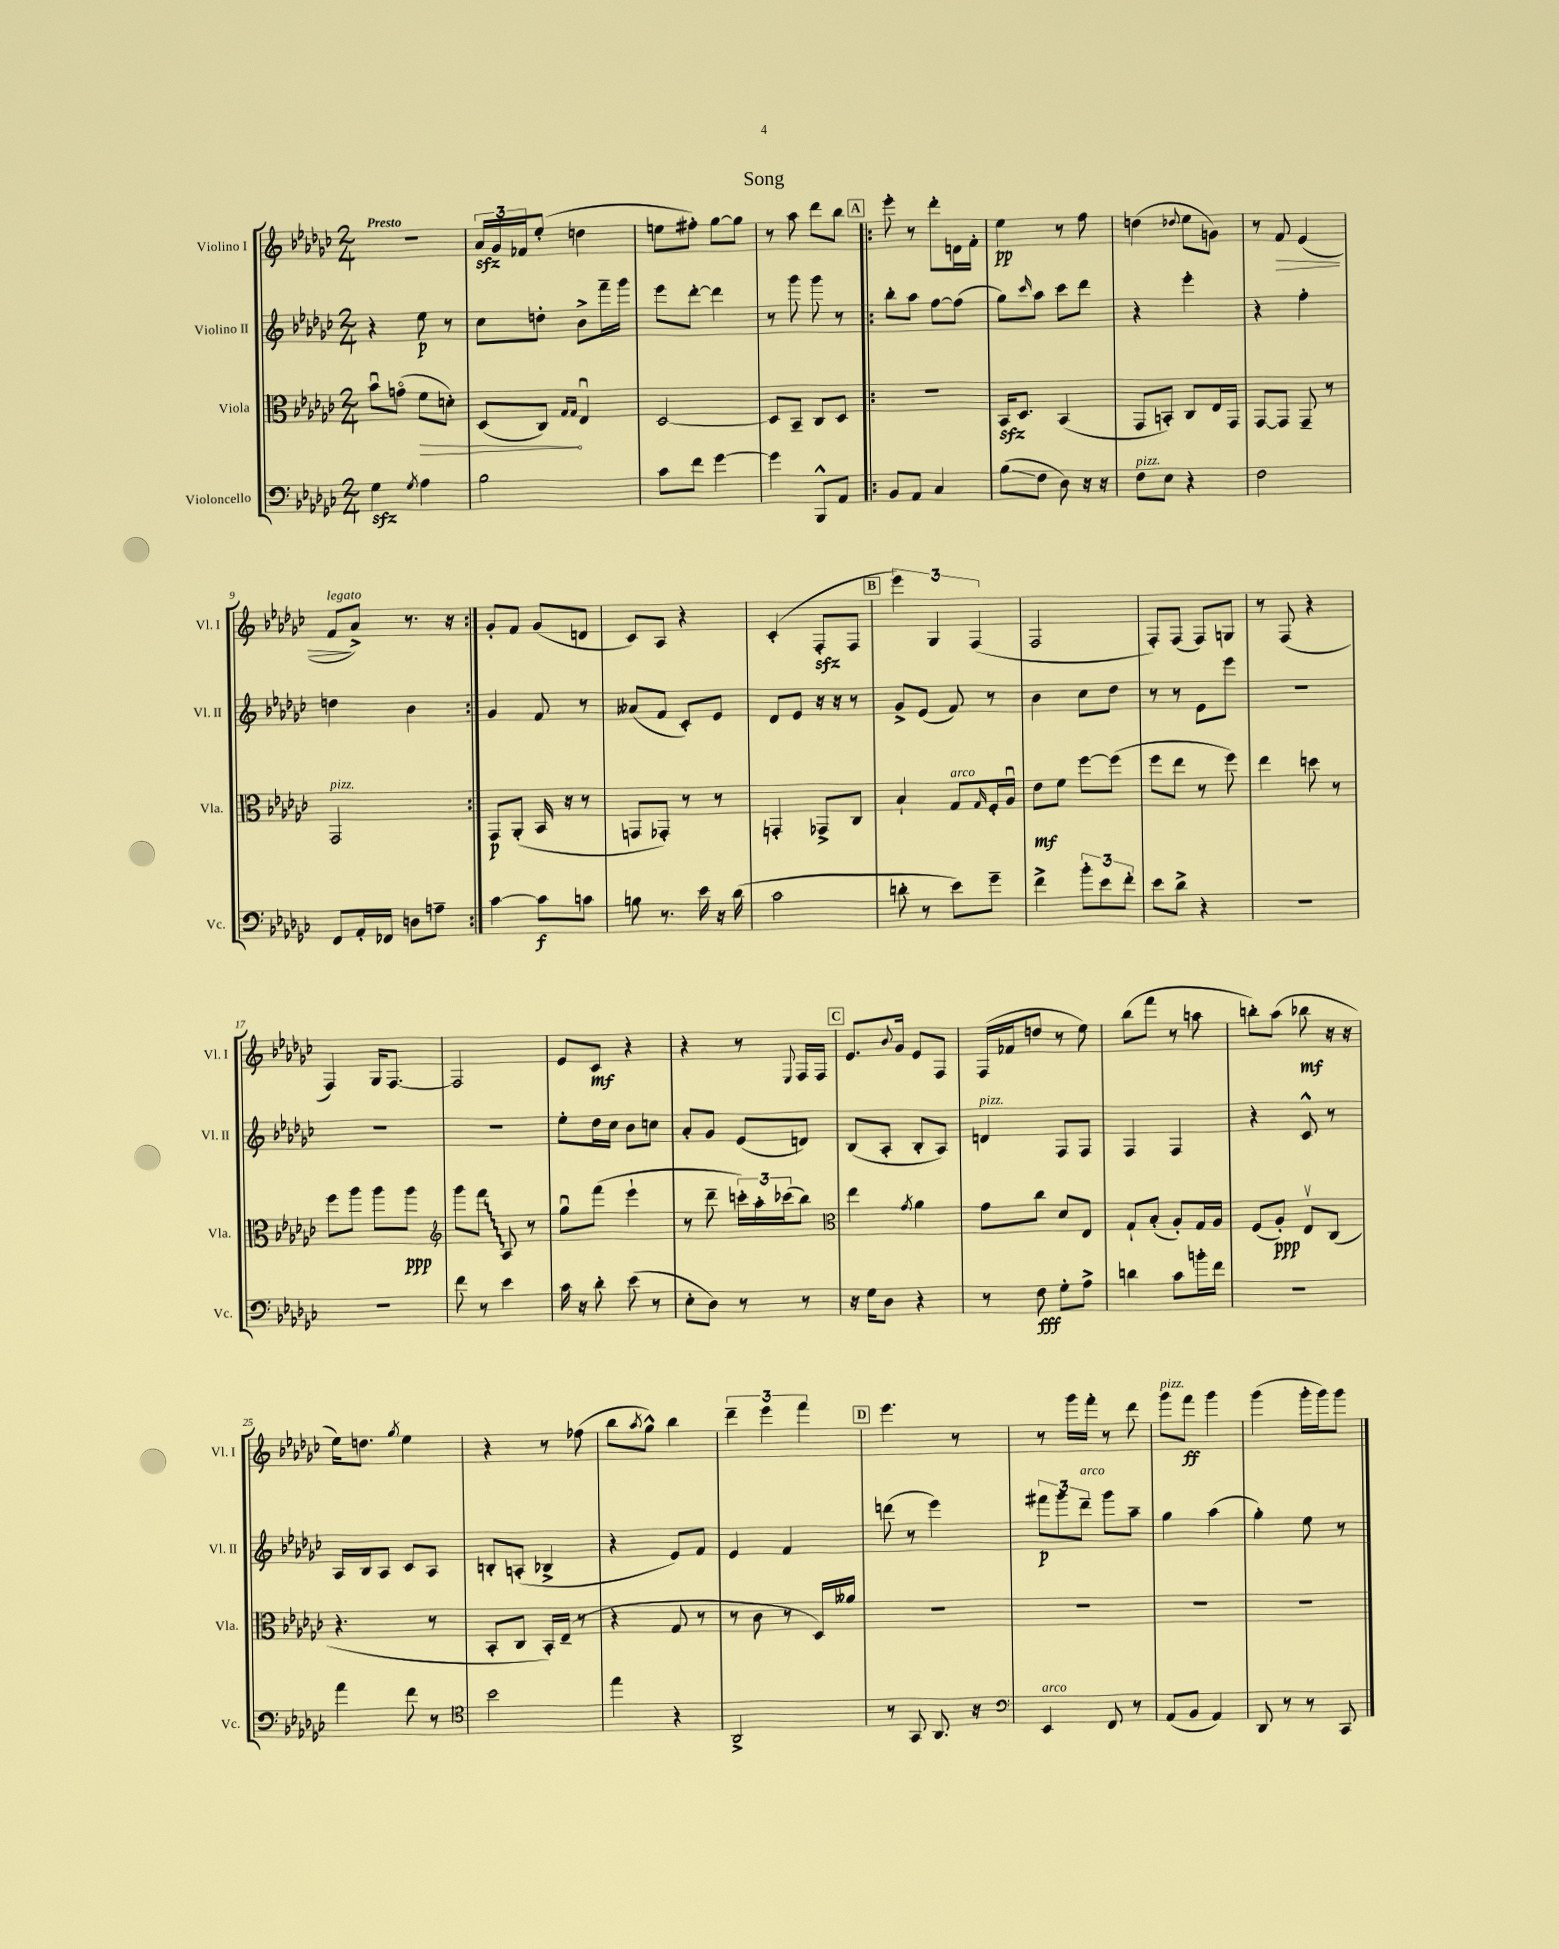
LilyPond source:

\header { title = "Song" }
<<
\new StaffGroup <<
\new Staff = "s0" \with { instrumentName = "Violino I" shortInstrumentName = "Vl. I" } {
    \clef treble \key ges \major \numericTimeSignature \time 2/4 \tempo "Presto"
    r2 |
    \tuplet 3/2 { aes'16\sfz ges'16 fes'16 } ees''8-.( d''4 |
    e''8 fis''8-.) ges''8~ ges''8 |
    r8 aes''8 des'''8 bes''8 |
    \repeat volta 2 { \mark \markup { \box "A" } ees'''8-. r8 des'''8-. d'16 f'16-. |
    ees''4\pp r8 f''8 |
    d''4( \appoggiatura { des''8 } ees''8 g'8) |
    r8 f'8\> ees'4( |
    f'8\!^\markup { \italic "legato" } aes'8->) r8. r16 | }
    ges'8-. f'8 ges'8( d'8 |
    ces'8) aes8 r4 |
    ces'4-.( f8-.\sfz f8 |
    \mark \markup { \box "B" } \tuplet 3/2 { ees'''4) ges4 f4( } |
    f2 |
    f8-.) f8( f8) g8 |
    r8 f8( r4 |
    f4) ges16 f8.~ |
    f2 |
    ees'8 ces'8\mf r4 |
    r4 r8 \appoggiatura { ees8 } f16 f16 |
    \mark \markup { \box "C" } ees'8. \appoggiatura { bes'8 } ges'16 ees'8 f8 |
    f16( fes'16 d''8 r8 ees''8) |
    bes''8( f'''8 r8 a''8 |
    b''8-.) aes''8( bes''8\mf r16 r16 |
    ees''16) d''8. \acciaccatura { ges''8 } ees''4 |
    r4 r8 fes''8( |
    bes''8 \acciaccatura { aes''8 } ges''8-^) bes''4 |
    \tuplet 3/2 { des'''4-- ees'''4 f'''4 } |
    \mark \markup { \box "D" } ees'''4. r8 |
    r8 ges'''16 f'''16-. r8 des'''8 |
    ges'''8^\markup { \italic "pizz." } f'''8\ff ges'''4 |
    ges'''4( ges'''16-. ges'''16) ges'''8 \bar "|." |
}
\new Staff = "s1" \with { instrumentName = "Violino II" shortInstrumentName = "Vl. II" } {
    \clef treble \key ges \major \numericTimeSignature \time 2/4
    r4 ees''8\p r8 |
    ces''8 d''8-. bes'8-> f'''16-- ges'''16 |
    ees'''8 des'''8~-. des'''4 |
    r8 ges'''8 ges'''8 r8 |
    \repeat volta 2 { \mark \markup { \box "A" } bes''8-. aes''8 f''8~ f''8( |
    ges''8) \grace { ces'''16 } aes''8 ces'''8 des'''8 |
    r4 ees'''4-. |
    r4 f''4-. |
    d''4 bes'4 | }
    ges'4 f'8 r8 |
    aeses'8( f'8 ces'8-.) ees'8 |
    des'8 ees'8 r16 r16 r8 |
    \mark \markup { \box "B" } ges'8-> ees'8( f'8) r8 |
    bes'4 ces''8 des''8 |
    r8 r8 ees'8 ees'''8 |
    R2 |
    R2 |
    R2 |
    ees''8-. des''16 ces''16 bes'8 c''8 |
    aes'8-. ges'8 ees'8( d'8) |
    \mark \markup { \box "C" } bes8( aes8-. bes8-. aes8) |
    d'4^\markup { \italic "pizz." } f8 f8 |
    f4 f4 |
    r4 ces'8-^ r8 |
    aes16 bes16 aes8 ces'8 aes8 |
    b8-. a8-.( bes4-> |
    r4 ees'8) f'8 |
    ees'4 f'4 |
    \mark \markup { \box "D" } d'''8( r8 ees'''4) |
    \tuplet 3/2 { fis'''8\p ges'''8 des'''8--^\markup { \italic "arco" } } ges'''8 aes''8-- |
    ges''4 aes''4( |
    ges''4-.) ees''8 r8 \bar "|." |
}
\new Staff = "s2" \with { instrumentName = "Viola" shortInstrumentName = "Vla." } {
    \clef alto \key ges \major \numericTimeSignature \time 2/4
    bes'8\downbow g'8\flageolet( \once \override Hairpin.circled-tip = ##t f'8\> d'8-.) |
    des8( ces8\!) \grace { ges16 ges16 } ees4\downbow |
    des2~ |
    des8 bes,8-- ces8 des8 |
    \repeat volta 2 { \mark \markup { \box "A" } r2 |
    bes,16\sfz des8. bes,4( |
    ges,8 b,8-.) ces8 ees16 ges,16 |
    ges,8~ ges,8 ges,8-- r8 |
    ges,2^\markup { \italic "pizz." } | }
    ges,8\p aes,8-.( bes,16 r16 r8 |
    g,8 ges,8-.) r8 r8 |
    g,4-. ges,8-> ces8 |
    \mark \markup { \box "B" } bes4-! ges8^\markup { \italic "arco" } \grace { ges16 } f16-. aes16\downbow |
    ees'8\mf f'8 f''8~ f''8( |
    f''8 ees''8 r8 f''8) |
    ees''4 d''8 r8 |
    f''8 aes''8 aes''8 aes''8\ppp |
    \clef treble ges'''8 \once \override Glissando.style = #'zigzag f'''8\glissando aes8 r8 |
    ges''8\downbow f'''8( ees'''4-! |
    r8 des'''8-- \tuplet 3/2 { c'''16-.) aes''16-. ces'''16( } bes''8) |
    \mark \markup { \box "C" } \clef alto ees''4 \acciaccatura { ges'8 } aes'4 |
    ges'8 ces''8 des'8 ees8 |
    ges8-! bes8-.( aes8-.) ges16 aes16 |
    f8( aes8-.\ppp) ees8\upbow ces8( |
    r4. r8 |
    bes,8-. ces8 bes,16-.) ees16--( r8 |
    r4 ges8 r8 |
    r8 ces'8 r8 des16) aeses'16 |
    \mark \markup { \box "D" } R2 |
    R2 |
    R2 |
    R2 \bar "|." |
}
\new Staff = "s3" \with { instrumentName = "Violoncello" shortInstrumentName = "Vc." } {
    \clef bass \key ges \major \numericTimeSignature \time 2/4
    ges4\sfz \acciaccatura { ges8 } aes4 |
    bes2 |
    ces'8 f'8 ges'4~ |
    ges'4 bes,,8-^ aes,8 |
    \repeat volta 2 { \mark \markup { \box "A" } bes,8 aes,8 ces4 |
    bes8\glissando( f8 des8) r16 r16 |
    f8^\markup { \italic "pizz." } ees8 r4 |
    f2 |
    f,8 aes,16-. fes,16 d8 a8-- | }
    ces'4~ ces'8\f c'8 |
    b8 r8. ees'16 r16 des'16( |
    ces'2 |
    \mark \markup { \box "B" } d'8-. r8 ees'8) ges'8-- |
    f'4-> \tuplet 3/2 { bes'8-. ees'8 f'8-. } |
    ees'8 des'8-> r4 |
    R2 |
    R2 |
    f'8 r8 ees'4 |
    ces'16 r16 des'8-. ees'8( r8 |
    ees8-. des8) r8 r8 |
    \mark \markup { \box "C" } r16 ges16 des8 r4 |
    r8 f8\fff ges8-. aes8-> |
    d'4 ces'8 b'16-. f'16 |
    r2 |
    aes'4 f'8 r8 |
    \clef tenor bes'2 |
    ees''4 r4 |
    aes,2-> |
    \mark \markup { \box "D" } r8 ges,8 aes,8. r16 |
    \clef bass ees,4^\markup { \italic "arco" } f,8 r8 |
    aes,8( bes,8 aes,4) |
    des,8 r8 r8 ces,8 \bar "|." |
}
>>
>>
